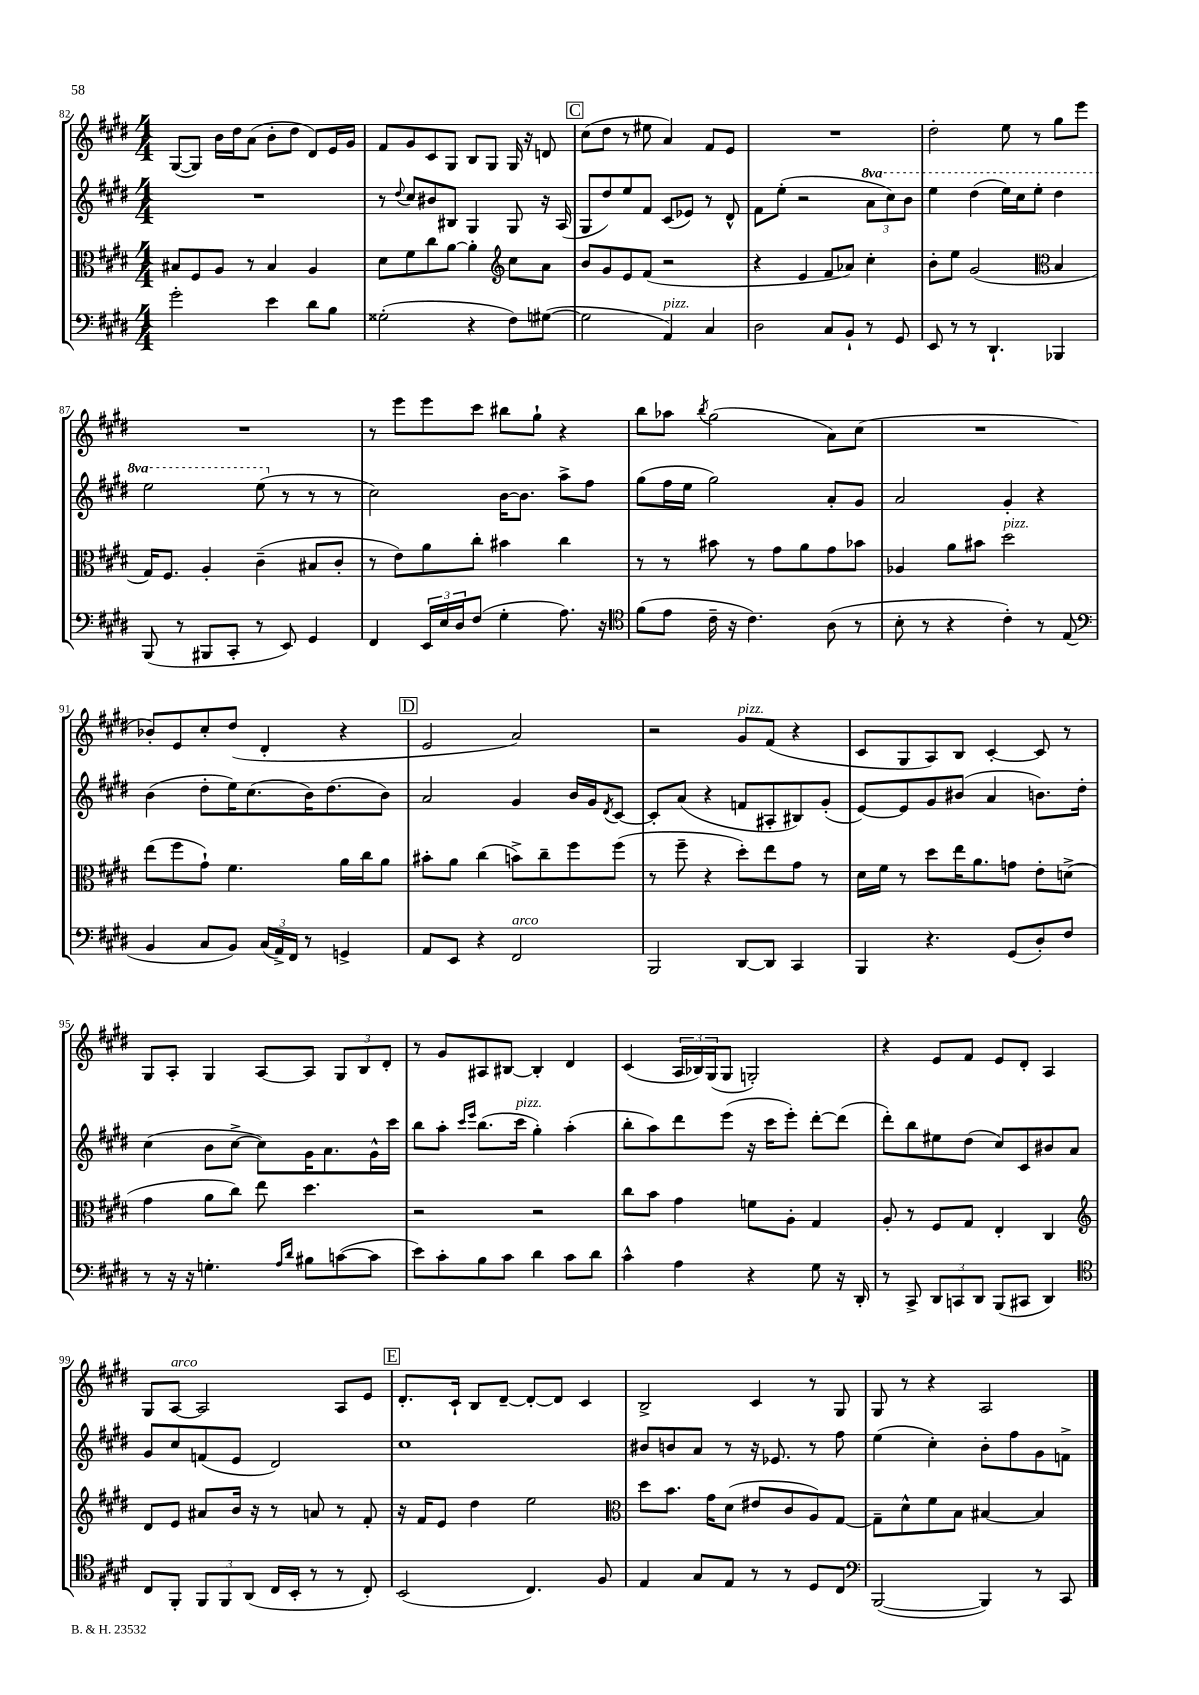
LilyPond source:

<<
\new StaffGroup <<
\new Staff = "s0" {
    \clef treble \key e \major \numericTimeSignature \time 4/4
    gis8~( gis8) b'16 dis''16 a'8( b'8-. dis''8 dis'8) e'16 gis'16 |
    fis'8 gis'8 cis'8 gis8 b8 gis8 gis16 r16 d'8 |
    \mark \markup { \box "C" } cis''8( dis''8 r8 eis''8 a'4) fis'8 e'8 |
    R1 |
    dis''2-. e''8 r8 gis''8 e'''8 |
    R1 |
    r8 e'''8 e'''8 cis'''8 bis''8 gis''8-! r4 |
    b''8 aes''8 \acciaccatura { b''8 } gis''2( a'8) cis''8( |
    R1 |
    bes'8-.) e'8 cis''8-. dis''8( dis'4-. r4 |
    \mark \markup { \box "D" } e'2 a'2) |
    r2 gis'8^\markup { \italic "pizz." } fis'8( r4 |
    cis'8 gis8 a8) b8 cis'4~-. cis'8 r8 |
    gis8 a8-. gis4 a8~ a8 \tuplet 3/2 { gis8 b8 dis'8-. } |
    r8 gis'8 ais8 bis8~ bis4-. dis'4 |
    cis'4( \tuplet 3/2 { a16 bes16) gis16( } gis8 g2-.) |
    r4 e'8 fis'8 e'8 dis'8-. a4 |
    gis8 a8~^\markup { \italic "arco" } a2 a8 e'8 |
    \mark \markup { \box "E" } dis'8.-. cis'16-! b8 dis'8~-- dis'8~-. dis'8 cis'4 |
    b2-> cis'4 r8 gis8 |
    gis8 r8 r4 a2 \bar "|." |
}
\new Staff = "s1" {
    \clef treble \key e \major \numericTimeSignature \time 4/4 \set Staff.ottavationMarkups = #ottavation-simple-ordinals
    R1 |
    r8 \appoggiatura { dis''8 } cis''8 bis'8 bis8 gis4 gis8 r16 a16( |
    \mark \markup { \box "C" } gis8 dis''8) e''8 fis'8 cis'8( ees'8) r8 dis'8-^ |
    fis'8 e''8-.( r2 \tuplet 3/2 { \ottava #1 a''8 cis'''8) b''8 } |
    e'''4 dis'''4( e'''16) cis'''16 e'''8-. dis'''4 |
    e'''2 e'''8( \ottava #0 r8 r8 r8 |
    cis''2) b'16~ b'8. a''8-> fis''8 |
    gis''8( fis''16 e''16 gis''2) a'8-. gis'8 |
    a'2 gis'4-. r4 |
    b'4( dis''8-. e''16) cis''8.( b'16) dis''8.( b'8) |
    \mark \markup { \box "D" } a'2 gis'4 b'16 gis'16 \acciaccatura { dis'8 } cis'8~ |
    cis'8-. a'8( r4 f'8 ais8-. bis8) gis'8-.( |
    e'8~) e'8 gis'8 bis'8( a'4 b'8.) dis''16-. |
    cis''4( b'8 cis''8~-> cis''8) gis'16 a'8. gis'16-^ cis'''16 |
    b''8 a''8-. \grace { cis'''16 e'''16 } b''8.( cis'''16^\markup { \italic "pizz." } gis''4-.) a''4-.( |
    b''8-. a''8) dis'''8 e'''8( r16 cis'''16 e'''8-.) dis'''8~-. dis'''8( |
    dis'''8-.) b''8 eis''8 dis''8( cis''8) cis'8 bis'8 a'8 |
    gis'8 cis''8 f'8( e'8 dis'2) |
    \mark \markup { \box "E" } cis''1 |
    bis'8 b'8 a'8 r8 r16 ees'8. r8 fis''8 |
    e''4( cis''4-.) b'8-. fis''8 gis'8 f'8-> \bar "|." |
}
\new Staff = "s2" {
    \clef alto \key e \major \numericTimeSignature \time 4/4
    bis8 fis8 a8 r8 bis4 a4 |
    dis'8 fis'8 cis''8 a'8~ a'4-. \clef treble cis''8 a'8 |
    \mark \markup { \box "C" } b'8 gis'8 e'8 fis'8( r2 |
    r4 e'4 fis'8 aes'8) cis''4-. |
    b'8-. e''8 gis'2( \clef alto b4 |
    gis16) fis8. a4-. cis'4--( bis8 cis'8-. |
    r8 e'8) a'8 cis''8-. bis'4 cis''4 |
    r8 r8 bis'8 r8 gis'8 a'8 gis'8 bes'8 |
    aes4 a'8 bis'8 dis''2^\markup { \italic "pizz." } |
    e''8( fis''8 gis'8-!) fis'4. a'16 cis''16 a'8 |
    \mark \markup { \box "D" } bis'8-. a'8 cis''4( b'8->) cis''8-- fis''8 fis''8( |
    r8 fis''8-- r4 dis''8-.) e''8 gis'8 r8 |
    dis'16 fis'16 r8 dis''8 e''16 a'8. g'8 e'8-. d'8->( |
    gis'4 a'8 cis''8) e''8 dis''4. |
    r2 r2 |
    cis''8 b'8 gis'4 f'8 a8-. gis4 |
    a8-. r8 fis8 gis8 e4-. cis4 |
    \clef treble dis'8 e'8 ais'8 b'16 r16 r8 a'8 r8 fis'8-. |
    \mark \markup { \box "E" } r16 fis'16 e'8 dis''4 e''2 |
    \clef alto dis''8 b'8. gis'16 dis'8( eis'8 cis'8 a8) gis8~ |
    gis8-- dis'8-^ fis'8 b8 bis4~ bis4 \bar "|." |
}
\new Staff = "s3" {
    \clef bass \key e \major \numericTimeSignature \time 4/4
    gis'2-. e'4 dis'8 b8 |
    gisis2-.( r4 fis8) gis8~( |
    \mark \markup { \box "C" } gis2 a,4^\markup { \italic "pizz." }) cis4 |
    dis2 cis8 b,8-! r8 gis,8 |
    e,8 r8 r8 dis,4.-! bes,,4 |
    b,,8( r8 bis,,8 cis,8-. r8 e,8) gis,4 |
    fis,4 \tuplet 3/2 { e,16 e16 dis16 } fis8( gis4-. a8.) r16 |
    \clef tenor fis'8( e'8 cis'16-- r16 cis'4.) a8( r8 |
    b8-. r8 r4 cis'4-.) r8 e8( |
    \clef bass b,4 cis8 b,8) \tuplet 3/2 { cis16( a,16->) fis,16 } r8 g,4-> |
    \mark \markup { \box "D" } a,8 e,8 r4 fis,2^\markup { \italic "arco" } |
    b,,2 dis,8~ dis,8 cis,4 |
    b,,4 r4. gis,8( dis8-.) fis8 |
    r8 r16 r16 g4.-. \grace { a16 dis'16 } bis8 c'8~( c'8 |
    e'8) cis'8-. b8 cis'8 dis'4 cis'8 dis'8 |
    cis'4-^ a4 r4 gis8 r16 dis,16-. |
    r8 cis,8-> \tuplet 3/2 { dis,8 c,8 dis,8 } b,,8( cis,8 dis,4) |
    \clef tenor cis8 fis,8-. \tuplet 3/2 { fis,8 fis,8 a,8( } cis16 b,16-. r8 r8 cis8-.) |
    \mark \markup { \box "E" } b,2( cis4.) fis8 |
    e4 gis8 e8 r8 r8 dis8 cis8 |
    \clef bass b,,2~( b,,4) r8 cis,8 \bar "|." |
}
>>
>>
\layout { \context { \Score currentBarNumber = #82 } }
